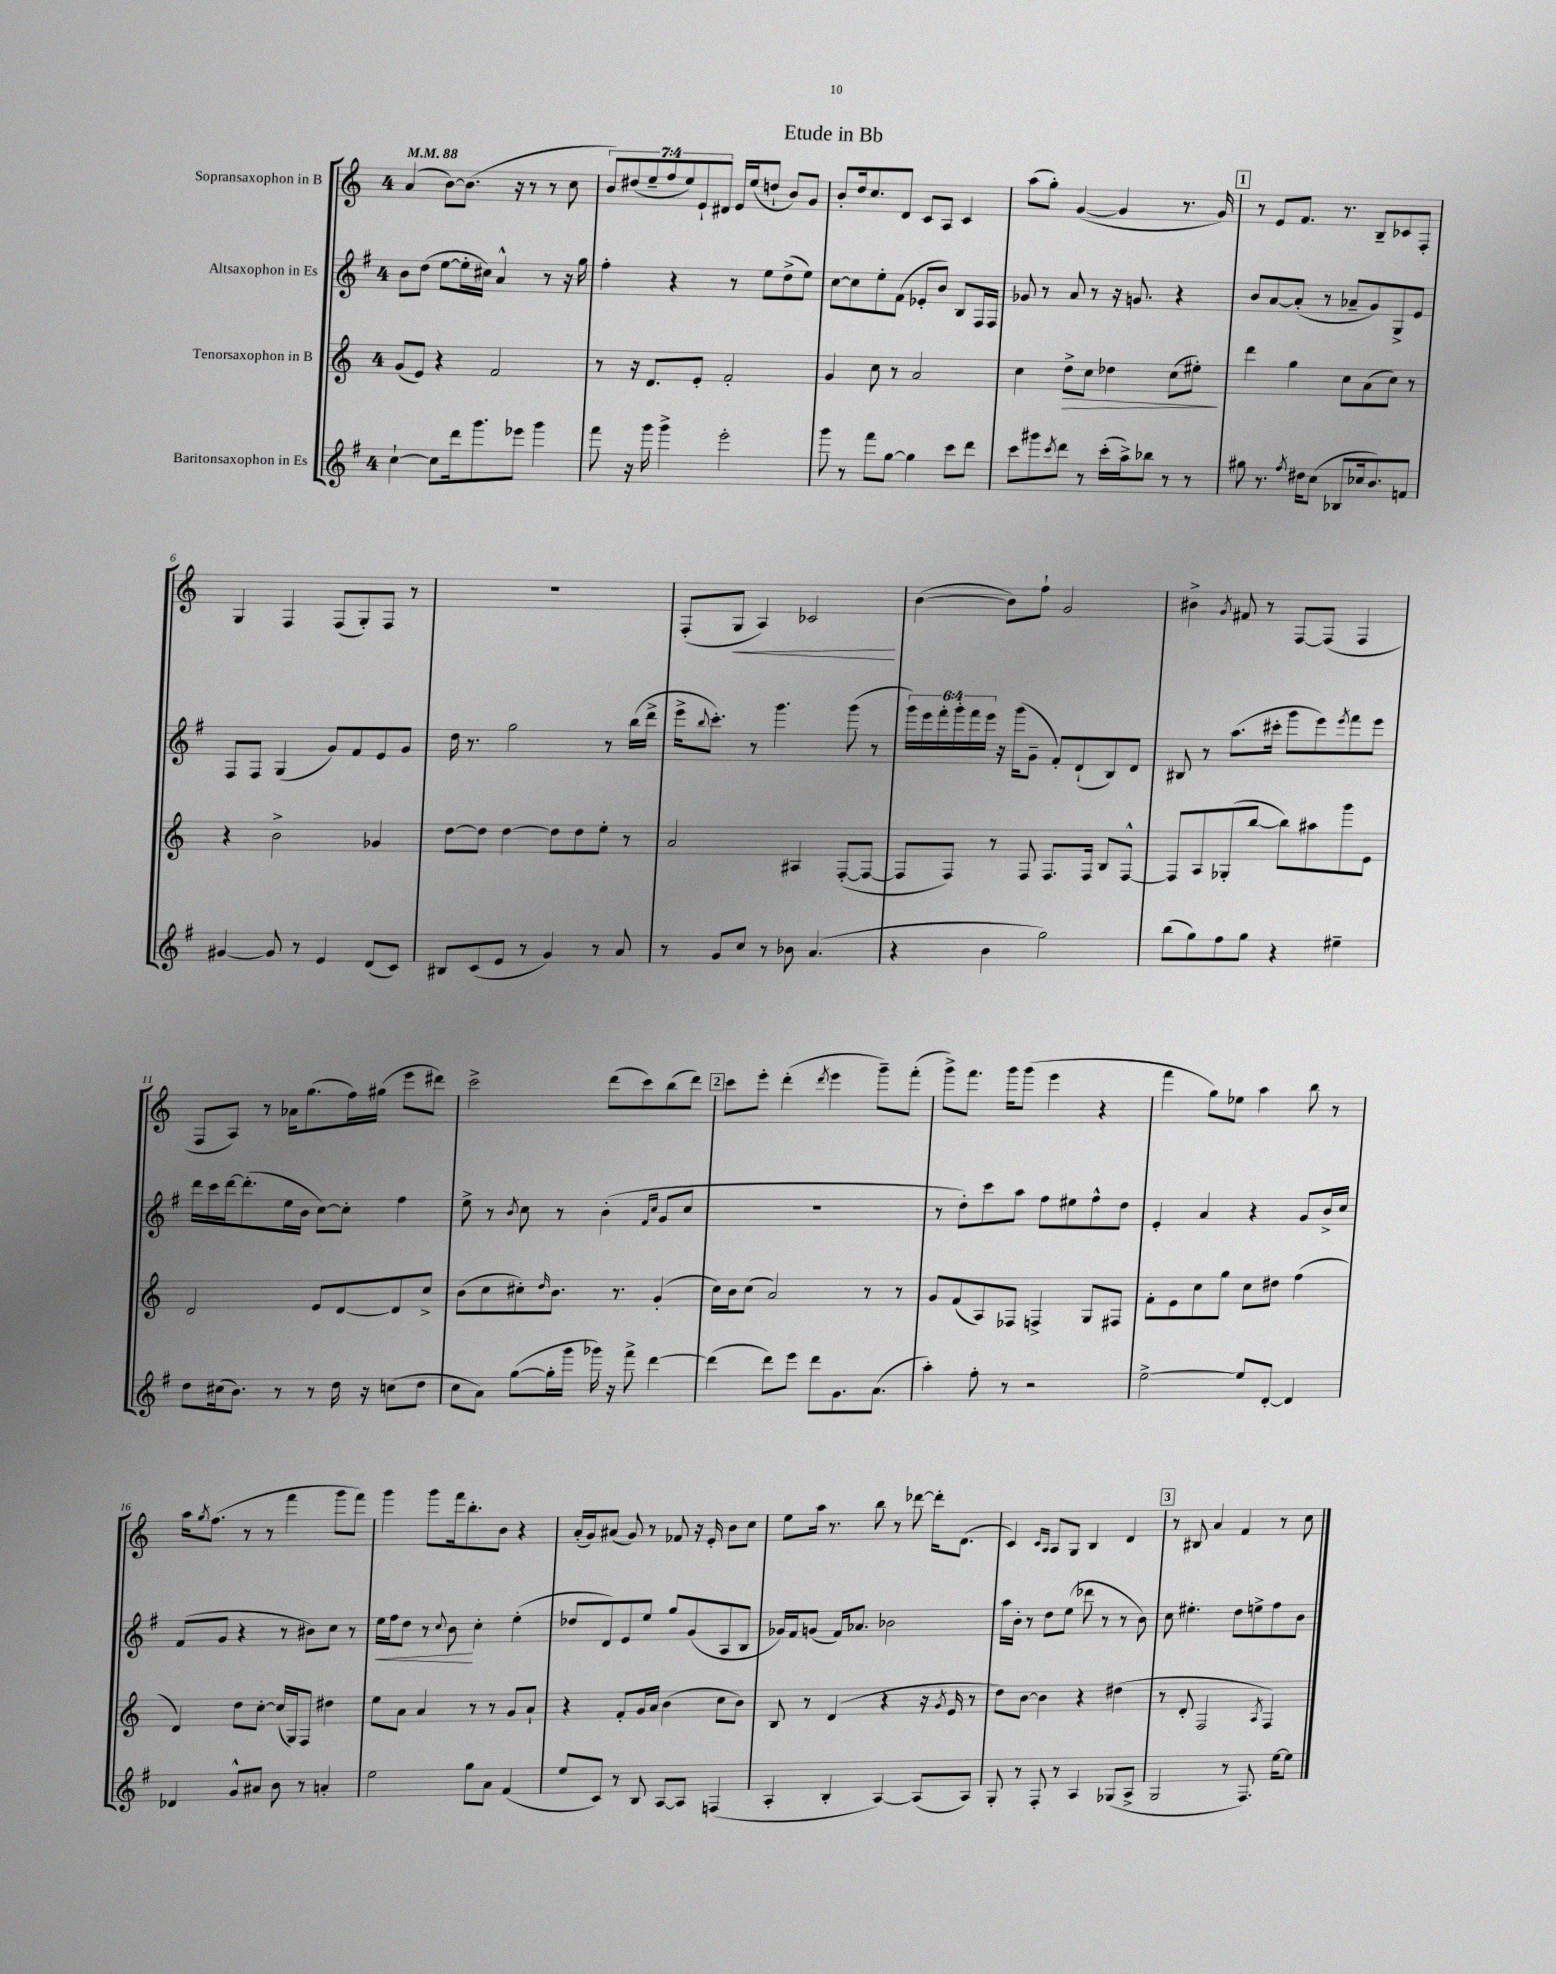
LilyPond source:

\header { title = "Etude in Bb" }
<<
\new StaffGroup <<
\new Staff = "s0" \with { instrumentName = "Sopransaxophon in B" } {
    \clef treble \key c \major \once \override Staff.TimeSignature.style = #'single-digit \time 4/4 \override Staff.TupletNumber.text = #tuplet-number::calc-fraction-text \tempo 4 = 88
    a'4( b'8~) b'8.( r16 r8 r8 c''8 |
    \tuplet 7/4 { b'8) dis''8( e''8-- f''8 e''8) e'8-! dis'8 } e'16 e''16( d''8-! b'8) g'8 |
    b'8-. d''16 c''8. d'8 c'8 a8 c'4 |
    a''8( g''8-.) g'4~( g'4 r8. g'16) |
    \mark \markup { \box "1" } r8 e'8 f'8. r8. b8-- ces'8 f8-. |
    g4 f4 f8( g8-.) f8 r8 |
    R1 |
    f8-.( g8\< a4) ces'2\! |
    b'4~( b'8) f''8-! g'2 |
    bis'4-> \acciaccatura { g'8 } fis'8 r8 f8~ f8( f4 |
    f8 a8) r8 aes'16 g''8.( f''16) gis''16( e'''8 dis'''8) |
    c'''2-> d'''8( c'''8) b''8( d'''8) |
    \mark \markup { \box "2" } c'''8 e'''8-. d'''4-.( \acciaccatura { d'''8 } e'''4 g'''8--) f'''8-.( |
    g'''8->) f'''8. g'''16 g'''8( e'''4 r4 |
    f'''4 g''8) ees''8 a''4 b''8 r8 |
    a''16 \acciaccatura { g''8 } f''8.( r8 r8 f'''4 g'''8 f'''8) |
    g'''4 g'''8 f'''16 b''8.-. b'8 r4 |
    a'16-.( g'16) ais'8( g'8) r8 fes'8 r16 e'16-. b'8 c''8 |
    e''8 a''16 r8. b''8 r8 des'''8~ des'''16-. d'8.( |
    c'4) \grace { c'16 a16 } a8 g8 b4 d'4 |
    \mark \markup { \box "3" } r8 bis8 a'4 f'4 r8 c''8 \bar "|." |
}
\new Staff = "s1" \with { instrumentName = "Altsaxophon in Es" } {
    \clef treble \key g \major \once \override Staff.TimeSignature.style = #'single-digit \time 4/4 \override Staff.TupletNumber.text = #tuplet-number::calc-fraction-text
    b'8 d''8( e''8~ e''16-. cis''16) a'4-^ r8 r16 g''16 |
    fis''4-. r4 r8 e''8 d''8->( e''8) |
    c''8~ c''8 e''8-. fis'8( ees'8-. b'8) b8 fis16 fis16 |
    ges'8 r8 a'8 r8 r16 g'8. r4 |
    \mark \markup { \box "1" } b'8 a'8~ a'8-.( r8 aes'8-- g'8) g8-> e'8 |
    fis8 fis8 g4( g'8) fis'8 e'8 g'8 |
    d''16 r8. g''2 r8 b''16( d'''16-> |
    e'''16-> \appoggiatura { b''8 } c'''8.-.) r8 g'''4. g'''8( r8 |
    \tuplet 6/4 { g'''16) e'''16 fis'''16-. g'''16-. fis'''16 e'''16 } r16 g'''16( g'8-- fis'8-.) d'8-!( b8) d'8 |
    bis8 r8 a''8.( cis'''16-. g'''8 e'''8) \acciaccatura { e'''8 } fis'''8 e'''8 |
    d'''16 c'''16 d'''16~ d'''8.-.( e''16 b'16 c''8~) c''8-. fis''4 |
    e''8-> r8 \acciaccatura { b'8 } c''8 r8 b'4-.( \grace { fis'16 c''16 } g'8 c''8 |
    \mark \markup { \box "2" } R1 |
    r8 d''8-.) c'''8 a''8 fis''8 eis''8 fis''8-^ d''8 |
    e'4-. a'4 r4 g'8 b'16-> c''16 |
    fis'8( g'8 r4 r8 bis'8) c''8 r8 |
    e''16\< fis''16 d''8 r8 \appoggiatura { c''8 } b'8\! c''4-. e''4-.( |
    des''8 d'8) e'8 e''8 g''8 g'8( a8 b8 |
    ges'16) fis'16 g'8( fis'16) aes'8. bes'2 |
    a''16 b'16-. r8 d''8 e''8( des'''8 r8 r8 b'8) |
    \mark \markup { \box "3" } c''8 eis''4.-. d''8 e''8-> fis''8 b'8 \bar "|." |
}
\new Staff = "s2" \with { instrumentName = "Tenorsaxophon in B" } {
    \clef treble \key c \major \once \override Staff.TimeSignature.style = #'single-digit \time 4/4
    g'8( e'8) r4 f'2 |
    r8 r16 d'8. e'8-. f'2-. |
    g'4 c''8 r8 a'2 |
    c''4 d''8->\> c''8 des''4 c''8( eis''8-.\!) |
    \mark \markup { \box "1" } d'''4 g''4 c''8 a'8( c''8) r8 |
    r4 b'2-> ges'4 |
    d''8~ d''8 d''4~ d''8 d''8 e''8-. r8 |
    a'2 ais4 f8~-.( f8~ |
    f8 f8) r8 f8 f8. f16 b8 f8~-^ |
    f8 a8 ges8-.( b''8~ b''8) ais''8 g'''8 e'8 |
    d'2 e'8 d'8~ d'8 c''8-> |
    b'8( c''8 cis''8-.) \grace { d''16 } b'8. r8. g'4-.( |
    \mark \markup { \box "2" } c''16) b'16 c''8( a'2) r8 r8 |
    g'8 f'8( a8) fes8 f4-> g8 fis8 |
    f'8-. e'8 c''8 g''8 c''8 dis''8 f''4( |
    d'4) d''8 c''8~-. c''16( g16) f8 dis''4 |
    e''8 a'8 a'4 r8 r8 g'8 a'8-! |
    r4 f'8-. g'16 a'16 b'4( c''8 b'8) |
    b8 r8 d'4( r4 r16 \acciaccatura { g'8 } e'16 r8 |
    d''8) b'8~ b'4 r4 dis''4( |
    \mark \markup { \box "3" } r8 d'8-. f2 \acciaccatura { a8 } f4) \bar "|." |
}
\new Staff = "s3" \with { instrumentName = "Baritonsaxophon in Es" } {
    \clef treble \key g \major \once \override Staff.TimeSignature.style = #'single-digit \time 4/4
    c''4~-! c''8 d'''16 g'''8. ees'''8 g'''4 |
    fis'''8 r16 g'''16 g'''4-> e'''2-. |
    g'''8 r8 fis'''8 g''8~ g''4 c'''8 d'''8 |
    c'''8 gis'''8 \acciaccatura { c'''8 } d'''8 r8 c'''16-.( a''16->) bes''8 r8 r8 |
    \mark \markup { \box "1" } gis''8 r8. \acciaccatura { fis''8 } dis''16 c''8( bes8 ces''16 b'8.) f'8 |
    gis'4~ gis'8 r8 e'4 d'8( c'8) |
    bis8 c'8( e'8 r8 g'4) r8 a'8 |
    r8 g'8 c''8 r8 bes'8 a'4.( |
    r4 b'4 g''2) |
    b''8( g''8) fis''8 g''8 r4 eis''4-- |
    d''8 cis''16( b'8.) r8 r8 d''16 r16 c''8( d''8 |
    c''8 a'8) g''8~( g''16-. g'''16 ges'''16) r16 fis'''8-> d'''4~ |
    \mark \markup { \box "2" } d'''4( d'''8) e'''8 d'''8 g'8. a'8.( |
    a''4-.) fis''8-. r8 r2 |
    e''2~-> e''8 d'8~-. d'4 |
    des'4 g'8-^ ais'8 b'8 r8 a'4-. |
    e''2 g''8 a'8 fis'4( |
    e''8 c'8) r8 b8 a8~ a8 f4( |
    a4-. b4-. a4~) a8( a8) |
    g8-. r8 fis8-. r8 a4 ges8( a8-> |
    \mark \markup { \box "3" } g2 r8 fis8.) e''16~ e''8 \bar "|." |
}
>>
>>
